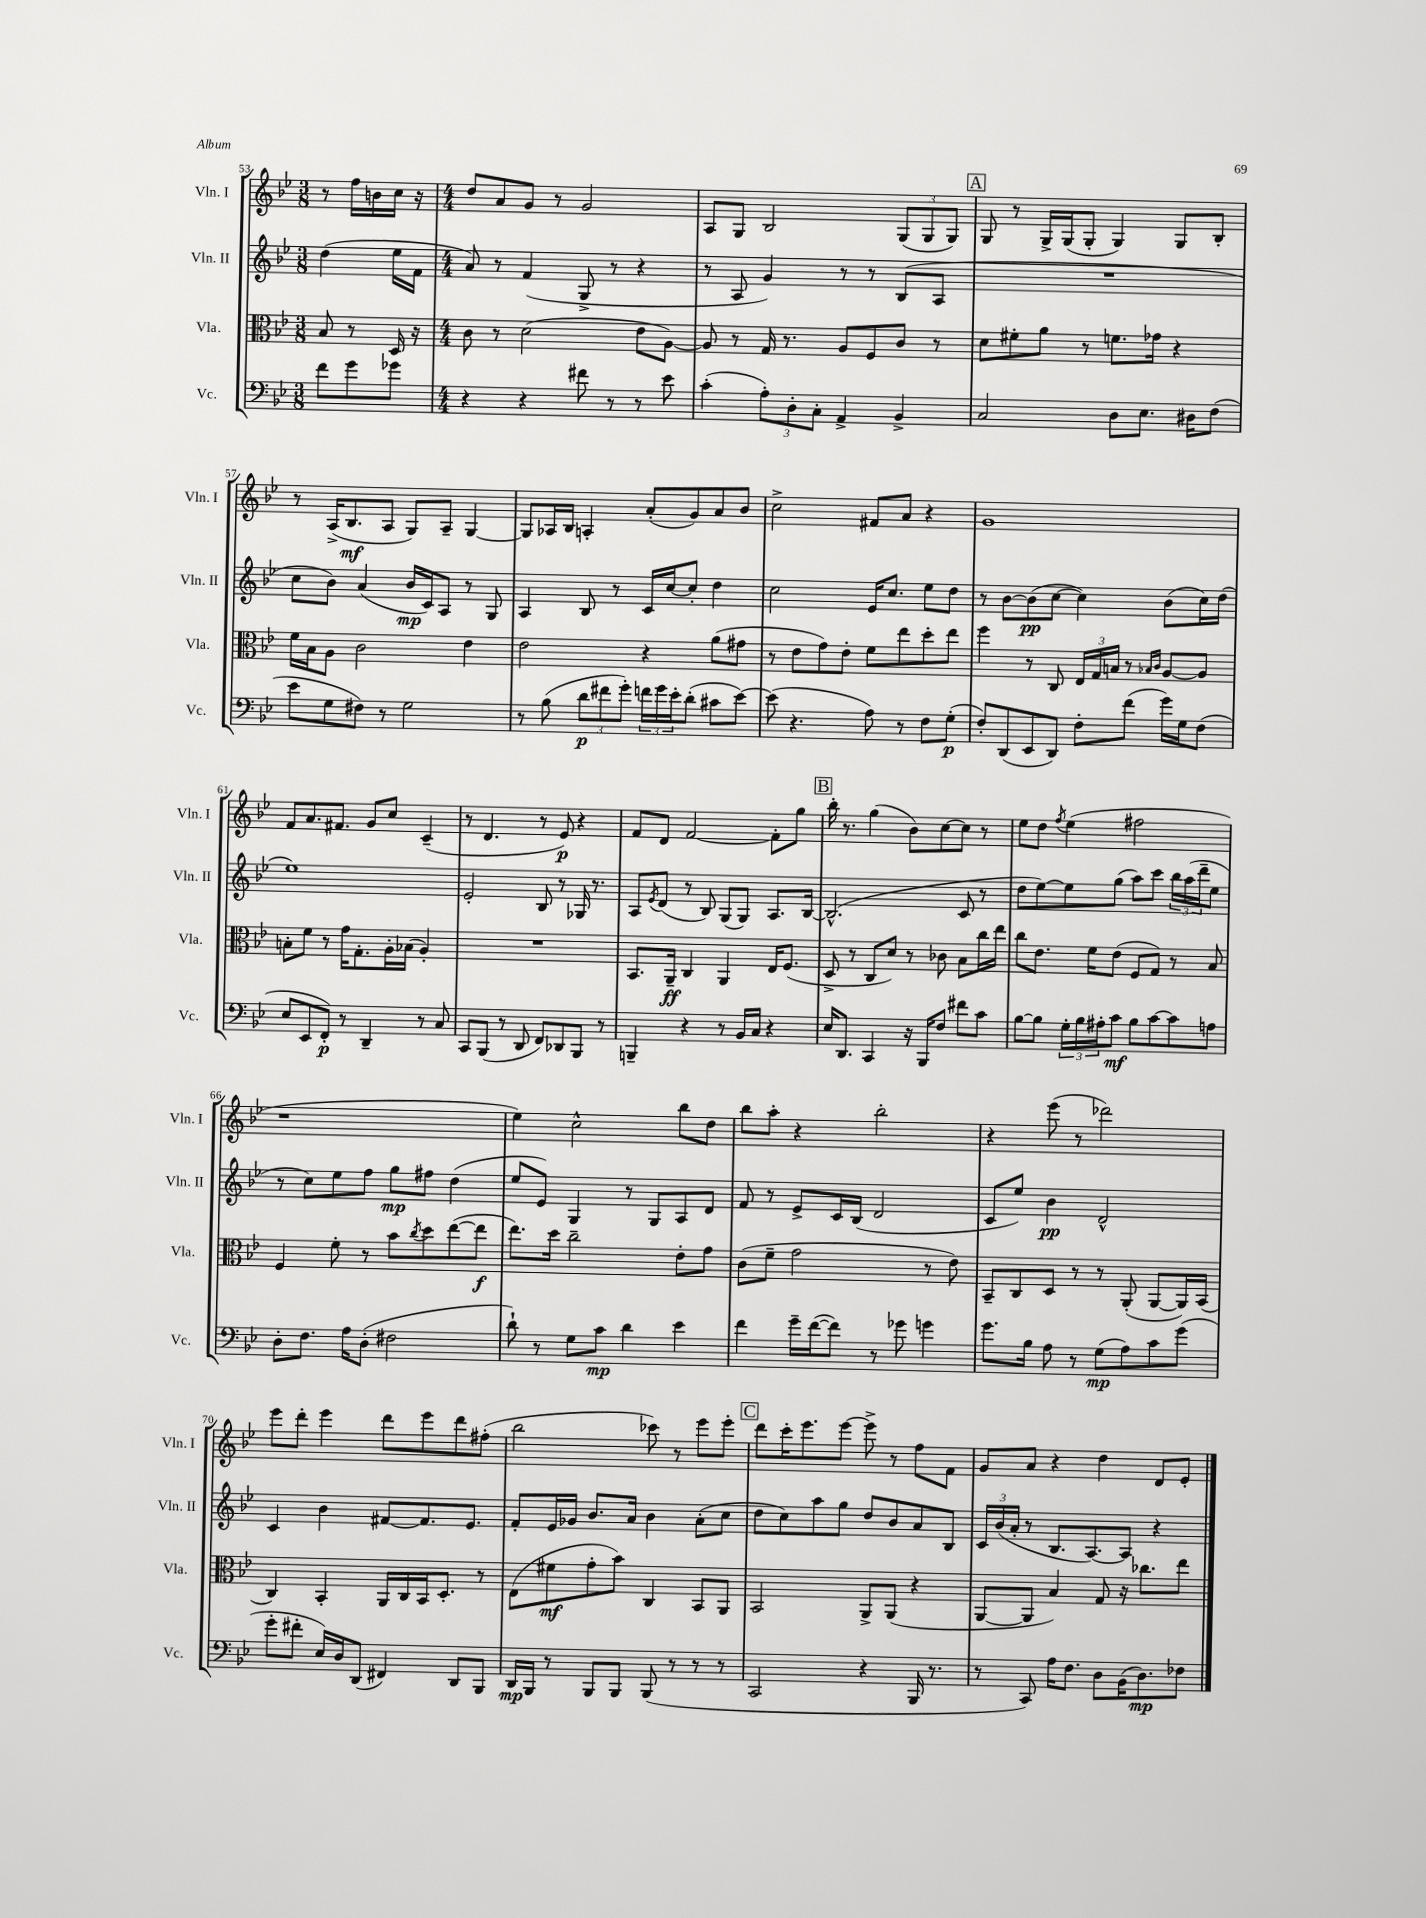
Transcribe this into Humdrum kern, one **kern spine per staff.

**kern	**kern	**kern	**kern
*staff4	*staff3	*staff2	*staff1
*clefF4	*clefC3	*clefG2	*clefG2
*k[b-e-]	*k[b-e-]	*k[b-e-]	*k[b-e-]
*M3/8	*M3/8	*M3/8	*M3/8
8f	8B-	(4dd	8r
8g	8r	.	16ff
.	.	.	16b
8g-	16D	16ee-	16cc
.	16r	16f	16r
=	=	=	=
*M4/4	*M4/4	*M4/4	*M4/4
4r	8c	8a)	8dd
.	8r	8r	8a
4r	(2d	(4f	8g
.	.	.	8r
8f#	.	8G^	2g
8r	.	8r	.
8r	8e-	4r	.
8e-	[8A)	.	.
=	=	=	=
(4c'	8A]	8r	8A
.	8r	8A	8G
12A')	16G	4g)	2B-
.	8.r	.	.
12D'	.	.	.
12C'	.	.	.
4AA^	8A	8r	.
.	8F	8r	.
4BB-^	8c	(8B-	(12G
.	.	.	12G
.	8r	8A	.
.	.	.	12G)
=	=	=	=
2C	8d	1r	8G
.	8f#'	.	8r
.	8a	.	16G^
.	.	.	(16G
.	8r	.	8G'
8D	8.f	.	4G)
8.E-	.	.	.
.	16g-	.	.
.	4r	.	8G
16D#	.	.	.
(8F	.	.	8B-'
=	=	=	=
8e-	16f	8cc	8r
.	16B-	.	.
8G	8A	8b-)	(16A^
.	.	.	8.B-
8F#)	2c	(4a	.
8r	.	.	8A
2G	.	16b-	8G)
.	.	16c)	.
.	.	8A	8A~
.	4e-	8r	[4G
.	.	8G	.
=	=	=	=
8r	2e-	4A	8G]
(8B-	.	.	16A-
.	.	.	16B-
12d	.	8B-	4A'
12f#	.	.	.
.	.	8r	.
12g')	.	.	.
24f	4r	16c	(8a'
24g	.	.	.
.	.	[16cc	.
24e-'	.	.	.
(8d'	.	8cc']	8g)
8c#	(8a	4dd	8a
[8e-)	8g#	.	8b-
=	=	=	=
(8e-]	8r	2cc	2cc^
4.r	8e-	.	.
.	8g)	.	.
.	8e-'	.	.
8A)	8f	16e-	8f#
.	.	8.cc	.
8r	8ee-	.	8a
8F	8dd'	8ee-	4r
(8G'	8ee-	8dd	.
=	=	=	=
8F')	4ff	8r	1g
(8DD	.	[8b-	.
8EE-	8r	(8b-]	.
8DD)	8C	[8cc	.
8F'	24E-	4cc])	.
.	24G	.	.
.	24B	.	.
(8f	8r	.	.
.	16qqB-	.	.
.	16qqc	.	.
16g)	[8A	(8b-	.
16G	.	.	.
(8F	8A]	16cc)	.
.	.	(16dd	.
=	=	=	=
8E-	8B'	1ee-)	8f
8EE-	8f	.	8.a
8FF')	8r	.	.
.	.	.	8.f#
8r	16g	.	.
.	8.G'	.	.
4DD~	.	.	8g
.	16A'	.	8cc
.	(16B-	.	.
8r	4A')	.	(4c~
8C	.	.	.
=	=	=	=
8CC	1r	2e-'	8r
(8BBB-	.	.	4.d
8r	.	.	.
8DD	.	.	.
8FF)	.	8B-	8r
8DD-	.	8r	8e-)
8BBB-	.	16G-	4r
.	.	8.r	.
8r	.	.	.
=	=	=	=
4BBB~	8.BB-	8A	8f
.	.	8qe-	.
.	.	(8d	8d
.	16AA~	.	.
4r	4C	8r	[2f
.	.	8B-)	.
8r	4AA	(8G	.
16BB-	.	8G)	.
16C	.	.	.
4r	16E-	8.A	8f']
.	(8.F	.	.
.	.	.	8gg
.	.	[16B-	.
=	=	=	=
16E-	8D^	(2.B-^^]	16bb-'
8.DD	.	.	8.r
.	8r	.	.
4CC	8C	.	(4gg
.	8d)	.	.
16r	8r	.	8b-)
16BBB-	.	.	.
8F	8c-	.	[8cc
8f#	8B-	8c	8cc]
8c	16cc	8r	8r
.	16ee-	.	.
=	=	=	=
[8B-	8cc	8dd	8ee-
8B-]	8.e-	[8ee-)	8dd
.	.	.	8qff
24G'	.	8ee-]	(4ee-
24B-	.	.	.
.	16f	.	.
24A#'	.	.	.
8c	(8e-	(8gg	.
8B-	8F	8aa)	2ff#
[8c	8G)	8ccc	.
8c]	8r	24bb-	.
.	.	(24aa	.
.	.	24ddd~	.
8A	8B-	8ee-	.
=	=	=	=
8D'	4F	8r	1r
8.F	.	8cc)	.
.	8f'	8ee-	.
16A	.	.	.
(8D'	8r	8ff	.
2F#	8b-	8gg	.
.	8qcc	.	.
.	8dd	8ff#	.
.	([8ee-	(4dd	.
.	8ee-]	.	.
=	=	=	=
8d`)	8.ee-)	8ee-	4ee-)
8r	.	8e-)	.
.	16dd	.	.
8G	2cc~	4G	2cc^^
8c	.	.	.
4d	.	8r	.
.	.	8G	.
4e-	8e-'	8A	8bb-
.	8g	8d	8dd
=	=	=	=
4f	(8c	8f	8bb-
.	8f~	8r	8aa'
16g~	2g	8e-^	4r
([16f	.	.	.
8f])	.	16c	.
.	.	(16B-	.
8r	.	2d	2bb-'
8g-	.	.	.
4g	8r	.	.
.	8e-)	.	.
=	=	=	=
8.g	8BB-~	8c	4r
.	8C	8ee-)	.
16B-	.	.	.
8A	8D	4b-	(8eee-
8r	8r	.	8r
(8G	8r	2d^^	2ddd-)
8A)	(8AA'	.	.
8c	[8AA	.	.
(8g	16AA])	.	.
.	(16BB-	.	.
=	=	=	=
8g'	4C)	4c	8eee-
8f#'	.	.	8ddd'
16E-)	4BB-'	4b-	4eee-
16D	.	.	.
(8DD	.	.	.
4FF#)	16AA	[8f#	8ddd
.	16C	.	.
.	16BB-	8.f#]	8eee-
.	8.D'	.	.
8DD	.	.	8ddd
.	.	8.e-	.
8BBB-	8r	.	(8ff#'
=	=	=	=
16DD	(8E-	8f'	2bb-
16BBB-	.	.	.
8r	8f#	16e-	.
.	.	16g-	.
8BBB-	8g'	8.b-	.
8BBB-	8b-)	.	.
.	.	16a	.
(8BBB-	4C	4b-	8ccc-)
8r	.	.	8r
8r	8BB-	(8a'	8eee-
8r	8AA	8cc	8eee-'
=	=	=	=
2CC	2BB-	8dd	8ddd
.	.	8cc)	16ccc'
.	.	.	8.eee-
.	.	8aa	.
.	.	8gg	[8eee-
4r	8AA^	8dd	8eee-^]
.	(8AA	8b-	8r
16BBB-	4r	8a	8ff
8.r	.	.	.
.	.	8B-	8f
=	=	=	=
8r	[8AA	24c	8g
.	.	(24b-	.
.	.	24a'	.
8CC)	8AA]	8r	8a
16A	4B-)	8.B-	4r
8.F	.	.	.
.	.	[8.A)	.
8D	8G	.	4dd
(16BB-	16r	8A]	.
8.D)	8.cc-	.	.
.	.	4r	8d
8F-	8ee-	.	8e-'
==	==	==	==
*-	*-	*-	*-
